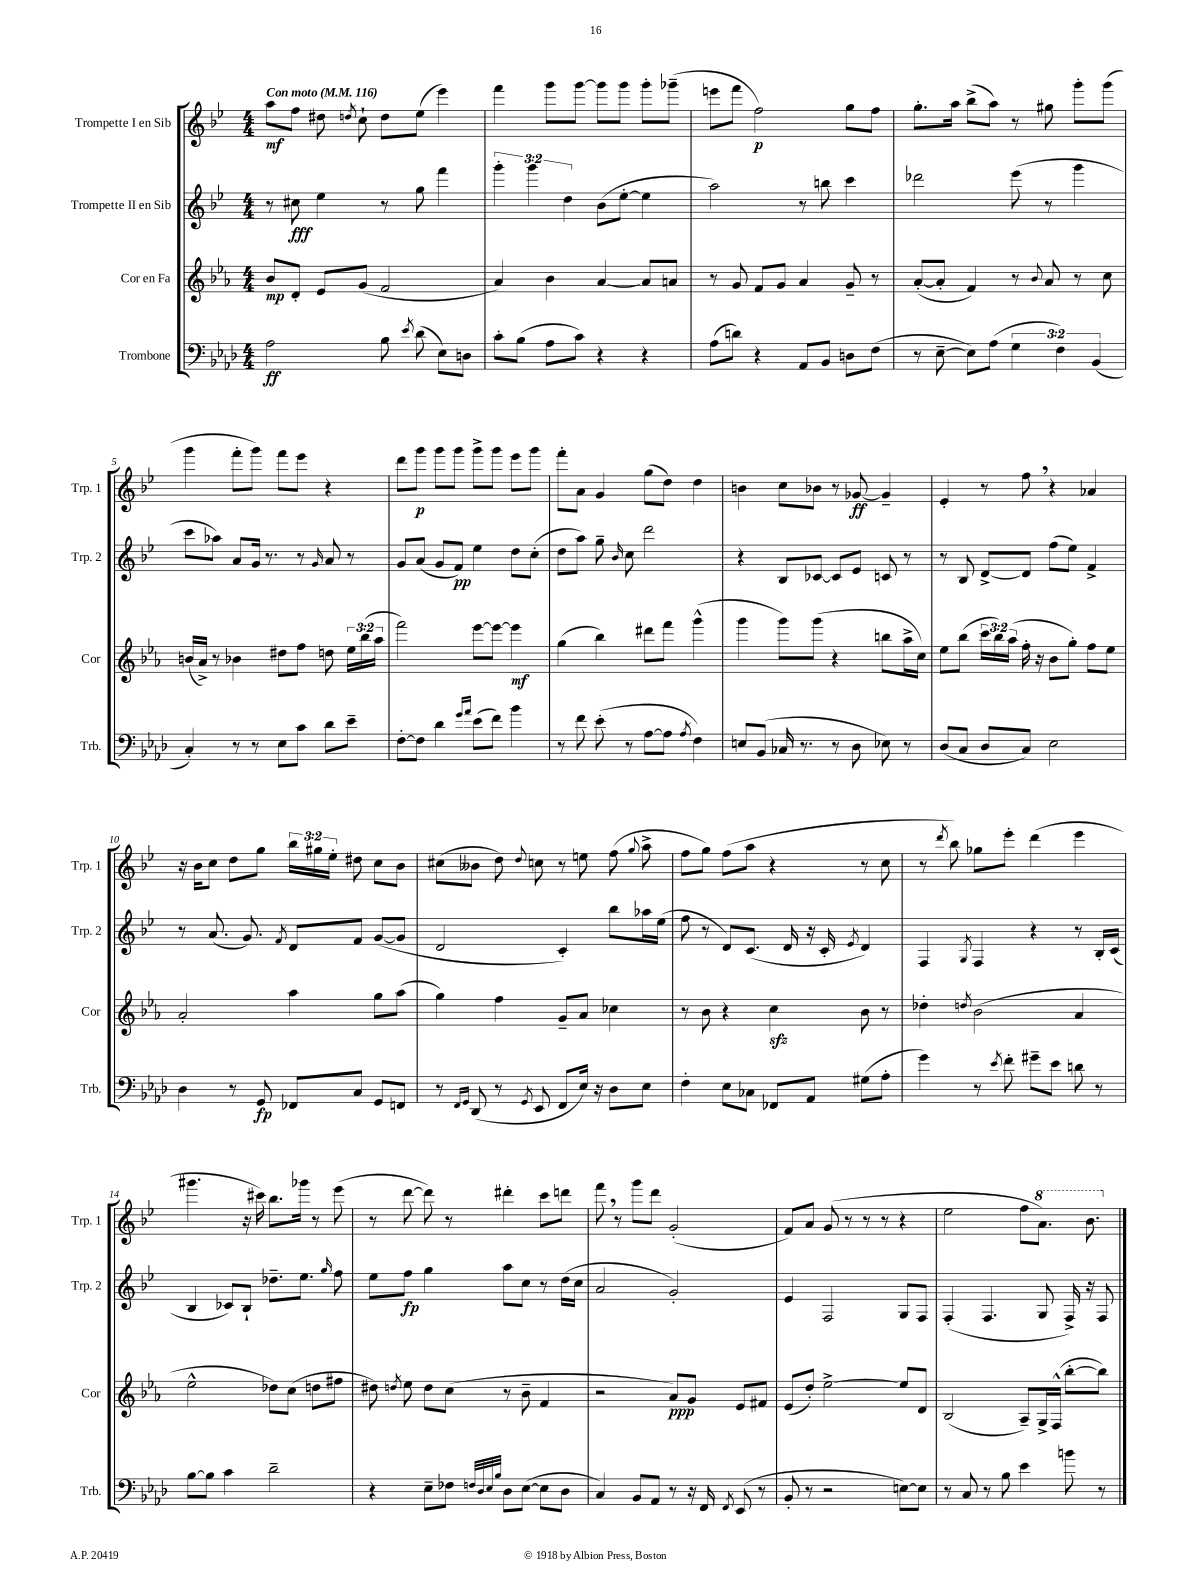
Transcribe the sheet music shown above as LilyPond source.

<<
\new StaffGroup <<
\new Staff = "s0" \with { instrumentName = "Trompette I en Sib" shortInstrumentName = "Trp. 1" } {
    \clef treble \key bes \major \numericTimeSignature \time 4/4 \override Staff.TupletNumber.text = #tuplet-number::calc-fraction-text \tempo "Con moto" 4 = 116
    \autoBeamOff a''8[\mf f''8] dis''8 \acciaccatura { d''8 } c''8-! d''8[ ees''8]( ees'''4) |
    f'''4 g'''8[ g'''8]~ g'''8[ g'''8] g'''8[-. ges'''8]--( |
    e'''8[ f'''8] f''2\p) g''8[ f''8] |
    g''8.[-. a''16] bes''8[->( a''8]) r8 gis''8 g'''8[-. g'''8]( |
    g'''4 f'''8[-. g'''8]) f'''8[ ees'''8] r4 |
    d'''8[ g'''8]\p g'''8[ g'''8] g'''8[-> g'''8] ees'''8[ g'''8] |
    f'''8[-. a'8] g'4 g''8[( d''8]) d''4 |
    b'4 c''8[ bes'8] r8 ges'8~\ff ges'4-- |
    ees'4-. r8 f''8 \breathe r4 aes'4 |
    r16 bes'16[ c''8] d''8[ g''8] \tuplet 3/2 { bes''16[ gis''16 ees''16]-. } dis''8 c''8[ bes'8] |
    cis''8[( beses'8] d''8) \appoggiatura { d''8 } c''8 r8 e''8 f''8( \appoggiatura { g''8 } a''8-> |
    f''8[ g''8]) f''8[( a''8] r4 r8 c''8 |
    r8 \acciaccatura { d'''8 } bes''8) ges''8[ ees'''8]-. d'''4( ees'''4 |
    gis'''4. r16 cis'''16) bes''8.[ ges'''16] r8 ees'''8( |
    r8 d'''8~ d'''8) r8 dis'''4-. c'''8[ d'''8] |
    f'''8 \breathe r8 g'''8[ d'''8] g'2-.( |
    f'8[) a'8] g'8( r8 r8 r8 r4 |
    ees''2 f''8[ \ottava #1 a''8.]) bes''8. \ottava #0 \bar "|." |
}
\new Staff = "s1" \with { instrumentName = "Trompette II en Sib" shortInstrumentName = "Trp. 2" } {
    \clef treble \key bes \major \numericTimeSignature \time 4/4 \override Staff.TupletNumber.text = #tuplet-number::calc-fraction-text
    \autoBeamOff r8 cis''8\fff ees''4 r8 g''8 f'''4 |
    \tuplet 3/2 { g'''4-. g'''4 d''4 } bes'8[( ees''8]~-. ees''4 |
    a''2) r8 b''8 c'''4 |
    des'''2 ees'''8( r8 g'''4 |
    c'''8[ aes''8]) a'8[ g'16] r8. r8 \grace { g'16 } a'8 r8 |
    g'8[ a'8]( g'8[ f'8]\pp) ees''4 d''8[ c''8]-.( |
    d''8[ a''8]) g''8-- \grace { bes'16 } c''8 d'''2 |
    r4 bes8[ ces'8]~ ces'8[ ees'8] c'8 r8 |
    r8 bes8 d'8[~-> d'8] f''8[( ees''8]) f'4-> |
    r8 a'8.( g'8.) \acciaccatura { f'8 } d'8[ f'8] g'8[~( g'8] |
    d'2 c'4-.) bes''8[ aes''16 ees''16]( |
    f''8 r8 d'8[) c'8.]( d'16 r16 c'16-. \acciaccatura { ees'8 } d'4) |
    f4 \acciaccatura { g8 } f4 r4 r8 bes16[-. c'16]( |
    bes4 ces'8[) bes8]-! des''8.[-- ees''8.] \grace { g''16 } f''8 |
    ees''8[ f''8]\fp g''4 a''8[ c''8] r8 d''16[( c''16] |
    a'2 g'2-.) |
    ees'4 f2 g8[ f8] |
    f4-.( f4. g8 f16->) r16 f8 \bar "|." |
}
\new Staff = "s2" \with { instrumentName = "Cor en Fa" shortInstrumentName = "Cor" } {
    \clef treble \key ees \major \numericTimeSignature \time 4/4 \override Staff.TupletNumber.text = #tuplet-number::calc-fraction-text
    \autoBeamOff bes'8[\mp d'8]-. ees'8[ g'8]( f'2 |
    aes'4) bes'4 aes'4~ aes'8[ a'8] |
    r8 g'8 f'8[ g'8] aes'4 g'8-- r8 |
    aes'8[~-.( aes'8]-. f'4) r8 \appoggiatura { bes'8 } aes'8 r8 c''8 |
    b'16[( aes'16]->) r8 bes'4 dis''8[ f''8] d''8 \tuplet 3/2 { ees''16[ bes''16( aes''16] } |
    f'''2) ees'''8[~ ees'''8]~ ees'''4\mf |
    g''4( bes''4) dis'''8[ f'''8] g'''4-^( |
    g'''4 g'''8[) g'''8]( r4 b''8[ aes''16-> c''16]) |
    ees''8[ bes''8]( \tuplet 3/2 { c'''16[ bes''16) aes''16]( } f''16-. r16 bes'8[ g''8]-.) f''8[ ees''8] |
    aes'2-. aes''4 g''8[ aes''8]( |
    g''4) f''4 g'8[-- aes'8] ces''4 |
    r8 bes'8 r4 c''4\sfz bes'8 r8 |
    des''4-. \acciaccatura { d''8 } bes'2( aes'4 |
    ees''2-^ des''8[) c''8]( d''8[ fis''8] |
    dis''8) \acciaccatura { d''8 } ees''8 d''8[ c''8]( r8 bes'8-- f'4 |
    r2 aes'8[\ppp) g'8] ees'8[ fis'8] |
    ees'8[( d''8]-.) ees''2~-> ees''8[ d'8] |
    bes2( aes8[--) g16-> f16]-^( bes''8[~-. bes''8]) \bar "|." |
}
\new Staff = "s3" \with { instrumentName = "Trombone" shortInstrumentName = "Trb." } {
    \clef bass \key aes \major \numericTimeSignature \time 4/4 \override Staff.TupletNumber.text = #tuplet-number::calc-fraction-text
    \autoBeamOff aes2\ff bes8 \acciaccatura { ees'8 } des'8( ees8[) d8] |
    c'8[-. bes8]( aes8[ c'8]) r4 r4 |
    aes8[( d'8]) r4 aes,8[ bes,8] d8[ f8]( |
    r8 ees8~-- ees8[) aes8]( \tuplet 3/2 { g4 f4) bes,4( } |
    c4-.) r8 r8 ees8[ c'8] des'8[ ees'8]-- |
    f8[~-. f8] des'4 \grace { g'16[ aes'16] } ees'8[( f'8]) bes'4 |
    r8 f'8 ees'8-.( r8 aes8[~ aes8] \acciaccatura { aes8 } f4) |
    e8[ bes,8]( ces16 r8. r8 des8 ees8) r8 |
    des8[( c8] des8[ c8]) ees2 |
    des4 r8 g,8\fp fes,8[ c8] g,8[ f,8] |
    r8 \grace { f,16[ g,16] } des,8( r8 \acciaccatura { g,8 } ees,8 f,8[ ees16]) r16 des8[ ees8] |
    f4-. ees8[ ces8] fes,8[ aes,8] gis8[( aes8]-. |
    g'4) r8 \acciaccatura { ees'8 } f'8-. gis'8[-- ees'8] d'8 r8 |
    bes8[~ bes8] c'4 des'2-- |
    r4 ees8[-- fes8] \grace { f32[ des32 ees32 bes32] } des8[ ees8]~( ees8[ des8] |
    c4) bes,8[ aes,8] r8 r16 f,16 \acciaccatura { f,8 } ees,8( r8 |
    bes,8-. r8 r2 e8[~) e8] |
    r8 c8 r8 bes8 ees'4 b'8 r8 \bar "|." |
}
>>
>>
